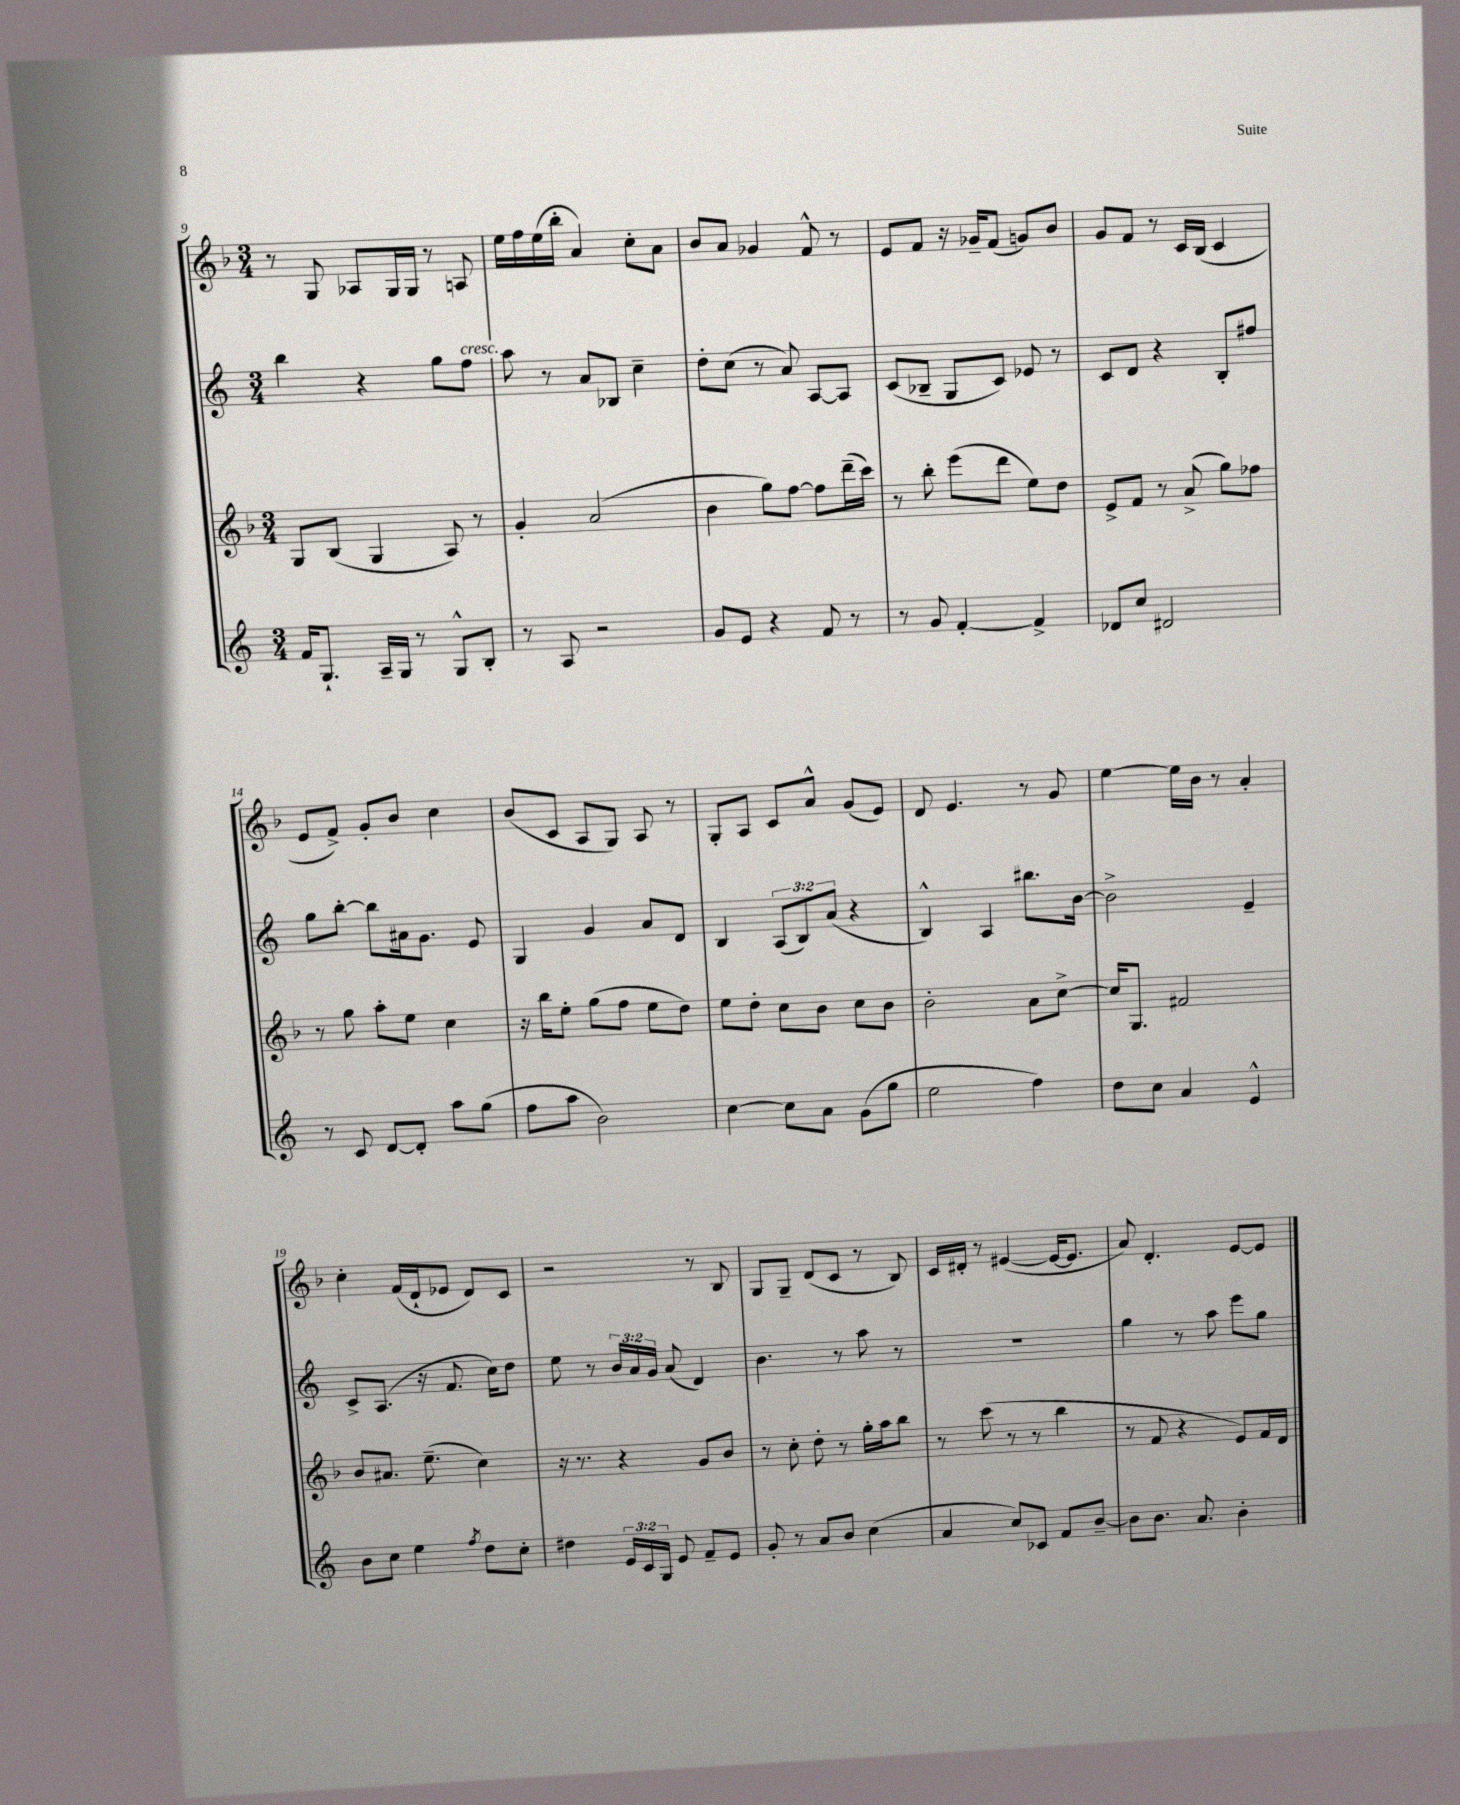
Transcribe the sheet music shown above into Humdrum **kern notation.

**kern	**kern	**kern	**kern
*staff4	*staff3	*staff2	*staff1
*clefG2	*clefG2	*clefG2	*clefG2
*k[]	*k[b-]	*k[]	*k[b-]
*M3/4	*M3/4	*M3/4	*M3/4
16f	8G	4bb	8r
8.G`	.	.	.
.	(8B-	.	8G
16A~	4G	4r	8A-
16G	.	.	.
8r	.	.	16G
.	.	.	16G
8G^^	8A)	8gg	8r
8B'	8r	8ff	8A
=	=	=	=
8r	4g'	8aa	16ee
.	.	.	16ff
8A	.	8r	(16ee
.	.	.	16bb-'
2r	(2a	8a	4a)
.	.	8B-	.
.	.	4cc~	8cc'
.	.	.	8a
=	=	=	=
8g	4b-	8dd'	8b-
8e	.	(8cc	8a
4r	8gg)	8r	4g-
.	[8ff	8a)	.
8f	8ff]	[8A	8f^^
8r	(16ddd~	8A]	8r
.	16ccc)	.	.
=	=	=	=
8r	8r	(8c	8e
8g	8bb-'	8B-~	8f
[4f'	(8eee	8G	16r
.	.	.	16g-~
.	8ddd	8c)	(8f
4f^]	8ee)	8e-	8g)
.	8dd	8r	8b-
=	=	=	=
8d-	8e^	8c	8g
8cc	8f	8d	8f
2d#	8r	4r	8r
.	(8a^	.	16c
.	.	.	(16B-
.	8gg)	8B'	4c
.	8ff-	8ff#	.
=	=	=	=
8r	8r	8gg	8e
8c	8gg	[8bb'	8f^)
[8d	8aa'	8bb]	8g'
8d']	8ee	16a#	8b-
.	.	8.g	.
8aa	4cc	.	4cc
(8gg	.	8e	.
=	=	=	=
8ff	16r	4G	(8b-
.	16bb-	.	.
8aa	8ee'	.	8c
2b)	(8gg	4g	8A
.	8ff	.	8G)
.	8ee	8a	8A
.	8dd)	8d	8r
=	=	=	=
[4cc	8ee	4B	8G'
.	8dd'	.	8A
8cc]	8cc	(12A	8c
.	.	12B)	.
8a	8b-	.	8a^^
.	.	(12a	.
(8g	8cc	4r	(8g
8gg	8b-	.	8e)
=	=	=	=
2ee	2b-'	4B^^)	8d
.	.	.	4.e
.	.	4A	.
4ff)	8a	8.bb#	8r
.	[8cc^	.	8g
.	.	[16b	.
=	=	=	=
8dd	16cc]	2b^]	[4ee
.	8.G	.	.
8cc	.	.	.
4a	2f#	.	16ee]
.	.	.	16b-
.	.	.	8r
4e^^	.	4e~	4a'
=	=	=	=
8b	8b-	8c^	4cc'
8cc	8.a#	(8.A	.
4ee	.	.	(16f
.	(8.ee~	16r	16d`
.	.	8.f	8e-
8qff	.	.	.
8dd	4cc)	.	8d)
.	.	16cc)	.
8cc'	.	8dd	8c
=	=	=	=
4dd#	16r	8ee	2r
.	8.r	.	.
.	.	8r	.
24e	4r	24b	.
24c	.	24a	.
24G	.	24g	.
8e	.	(8a	.
8f~	8g	4d)	8r
8e	8b-	.	8B-
=	=	=	=
8g'	8r	4.b	8G
8r	8cc'	.	8G~
8a	8dd'	.	(8d
8b	8r	8r	8c
(4cc	16gg'	8aa	8r
.	16aa	.	.
.	8bb-	8r	8B-)
=	=	=	=
4a	8r	2.r	16c
.	.	.	16d#'
.	(8ccc	.	8r
8cc)	8r	.	([4e#
8c-	8r	.	.
8f	4bb-	.	16e#_
.	.	.	8.e#]
[8b~	.	.	.
=	=	=	=
8b]	8r	4gg	8a)
8.b	8f	.	4.d'
.	4r	8r	.
8.a	.	.	.
.	.	8aa	.
4b'	8e)	8eee	[8e
.	16f	8gg	8e]
.	16d	.	.
==	==	==	==
*-	*-	*-	*-
